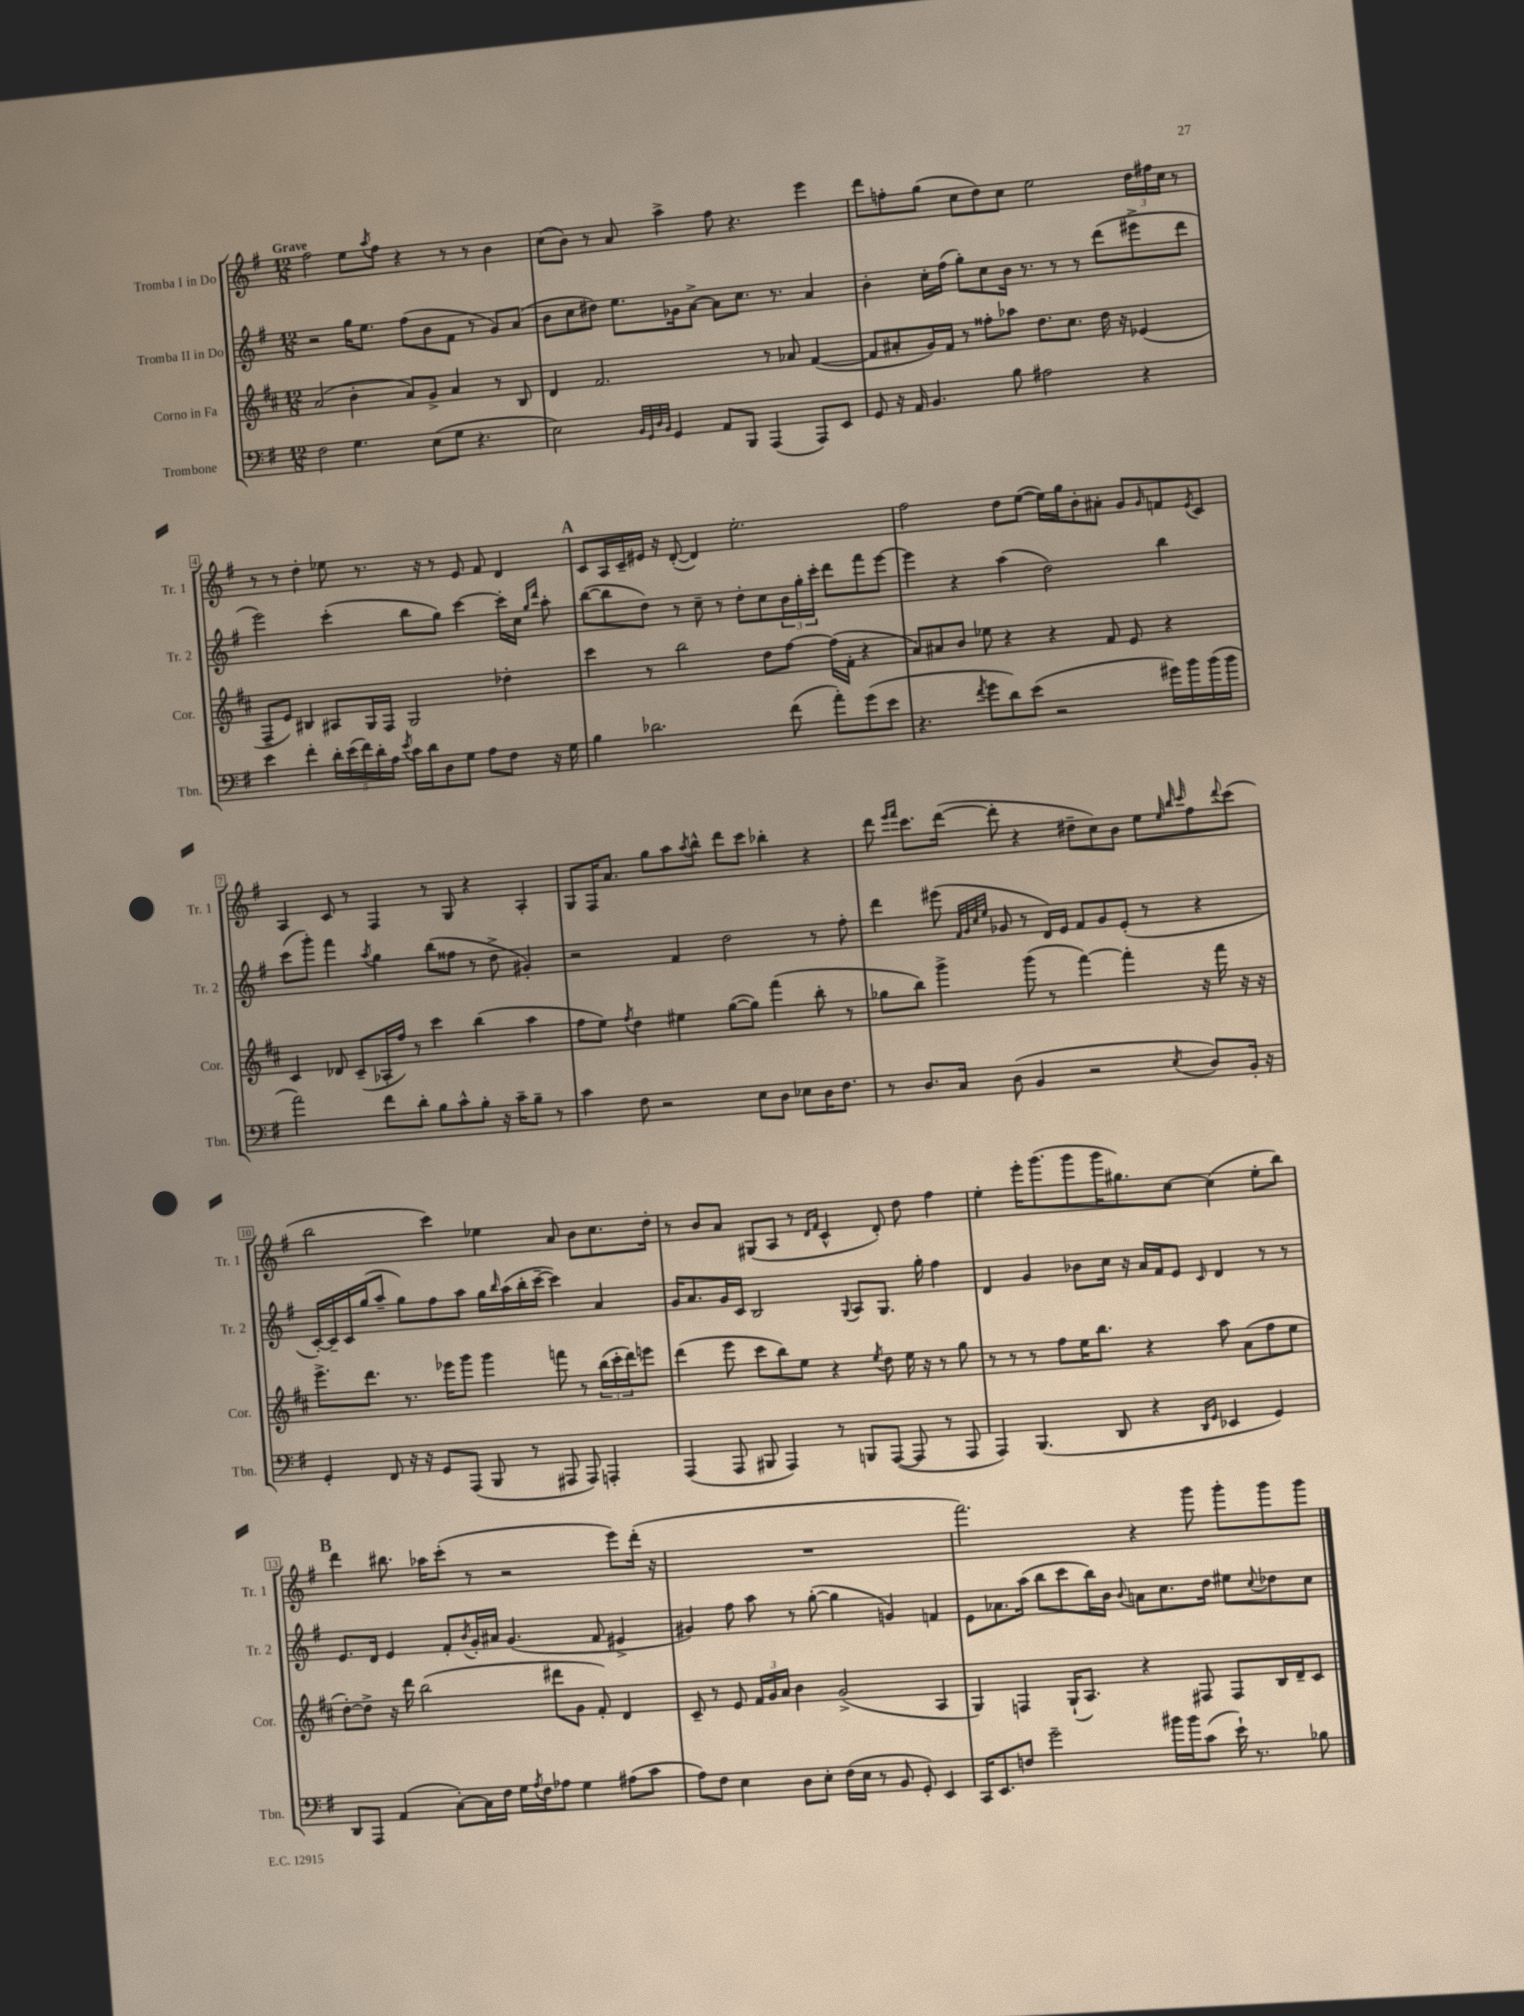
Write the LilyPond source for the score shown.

<<
\new StaffGroup <<
\new Staff = "s0" \with { instrumentName = "Tromba I in Do" shortInstrumentName = "Tr. 1" } {
    \clef treble \key g \major \numericTimeSignature \time 12/8 \tempo "Grave"
    fis''2 e''8 \acciaccatura { a''8 } fis''8 r4 r8 r8 b'4 |
    c''8( b'8) r8 a'8 a''4-> fis''8 r4. e'''4 |
    d'''8 f''8-. g''8( c''8 d''8) c''8 e''2 \tuplet 3/2 { d''16 fis''16 c''16 } r8 |
    r8 r8 d''4-. ees''8 r8. r16 r8 e'8 fis'8 d'4 |
    \mark \markup { \bold "A" } c'8 a16 c'16-- eis'16 r16 d'8~-.( d'4) e''2.-. |
    fis''2 d''8 e''8~( e''16) g''16 b'8-. ais'8-. g'8 \grace { g'16 } f'8 \acciaccatura { e'8 } c'8 |
    a4 c'8 r8 fis4 r8 g8 r4 a4-. |
    g8 fis16 a'8. g''8 a''8 \acciaccatura { a''8 } b''8-^ d'''8 c'''8 bes''4-. r4 |
    d'''8 \grace { e'''16 fis'''16 } c'''8. d'''16~( d'''8-. r4 dis''8-- c''8) b'8 e''8 \grace { e''32 b''32 c'''32 } fis''8 \appoggiatura { d'''8 } c'''8( |
    b''2 c'''4) ees''4 a'8 b'8 c''8. d''16-. |
    r8 b'8 a'8 gis8( a8 r8 \grace { d'16 fis'16 } c'4-^ d'8-.) d''8 fis''4 |
    e''4-. e'''16-. g'''8.( g'''8 g'''16 gis''8.) c''8~ c''4( e''8-. b''8) |
    \mark \markup { \bold "B" } d'''4 bis''8. aes''16 c'''8-.( r8 r2 e'''8) d'''16-.( r16 |
    R1. |
    fis'''2.) r4 g'''8 g'''8-. g'''8 g'''8 \bar "|." |
}
\new Staff = "s1" \with { instrumentName = "Tromba II in Do" shortInstrumentName = "Tr. 2" } {
    \clef treble \key g \major \numericTimeSignature \time 12/8
    r2 g''16 e''8. fis''8( b'8 fis'8 r8 g'8) a'8( |
    b'8 c''8 dis''8) e''8. ges'16 a'8~-> a'8 c''8. r8. a'4 |
    b'4-. c''16-. fis''16( g''8-.) c''8 b'16 r8. r8 r8 d'''8( eis'''8-> d'''8 |
    e'''2) c'''4-.( b''8 g''8) c'''4~ c'''16-. c''16 \grace { g''16 d'''16 } a''8-. |
    \mark \markup { \bold "A" } b''8~( b''8 d''8) r8 c''8-- r8 d''8-. c''8 \tuplet 3/2 { b'16 g''16-. c'''16-. } d'''8 fis'''8 e'''8~ |
    e'''4 r4 a''4( d''2) b''4 |
    c'''8( g'''8-.) fis'''4 \acciaccatura { a''8 } g''4 b''8( fisis''8 r8 d''8-> gis'4-.) |
    r2 fis'4 d''2 r8 fis''8-. |
    d'''4 eis'''8( \grace { fis'32 g'32 c''32 e''32 } ges'8 r8 d'16) e'16 fis'8 ges'8 e'8-.( r8 r4 |
    c'16~-.) c'16-- c'16 g''16( a''8-- g''8) fis''8 a''8 g''16 \grace { b''16 } a''16( b''16-. c'''16~-- c'''4) a'4 |
    g'16 a'8. g'16 c'16 b2 \appoggiatura { g8 } a8 g8. g''16-. fis''4 |
    d'4 g'4 bes'8 c''16 r16 a'16 fis'16 e'8 \grace { c'16 } d'4 r8 r8 |
    \mark \markup { \bold "B" } e'8. d'16 e'4 fis'8-. \acciaccatura { b'8 } g'16-. ais'16 g'4.( fis'8 eis'4-> |
    gis'4) fis''8 a''8 r8 g''8~-.( g''4 g'4) f'4 |
    e'8 aes'8. a''16( b''8 c'''8 b''16) b'16 \appoggiatura { b'8 } a'8 c''8. d''16 eis''8 \appoggiatura { c''8 } des''8 c''8 \bar "|." |
}
\new Staff = "s2" \with { instrumentName = "Corno in Fa" shortInstrumentName = "Cor." } {
    \clef treble \key d \major \numericTimeSignature \time 12/8
    a'2( b'4-. a'8) g'8-> a'4 r8 b8 |
    d'4 fis'2. r8 aes'8 fis'4~( |
    fis'8 ais'8-. g'16) fis'16 r8 fisis''8-. aes''8 d''8. cis''8. d''16 r16 ees'4( |
    fis8-- e'8) bis4 ais8 g16 fis16 g2 des''4-. |
    \mark \markup { \bold "A" } cis'''4 r8 b''2 d''8 fis''8~ fis''16( fis'16-. r4 |
    a'8) ais'8 b'8 ees''8 r4 r4 fis'8 e'8 r4 |
    cis'4 des'8 cis'8--( aes16-. fis''16) r8 cis'''4 b''4( a''4 |
    fis''8 e''8) \acciaccatura { fis''8 } d''4 eis''4 g''8~( g''8) fis'''4( b''8-. r8 |
    ges''8 b''8) g'''4-> g'''8( r8 fis'''4~) fis'''4-. r16 fis'''16 r16 r16 |
    e'''8.-> d'''8. r8. ees'''16 g'''8 g'''4 f'''8 r8 \tuplet 3/2 { b''16( cis'''16-. d'''16) } e'''8 |
    d'''4( e'''8 cis'''8 b''8) e''8 r4 \acciaccatura { e''8 } d''8 e''16 r16 r8 g''8 |
    r8 r8 r8 fis''8 e''16 b''8. r4 a''8 a'8( fis''8 e''8 |
    \mark \markup { \bold "B" } d''8~-.) d''8-> r16 d'''16 b''2( dis'''8 g'8 fis'8-.) d'4 |
    cis'8-- r8 e'8 \tuplet 3/2 { fis'16 g'16 a'16 } b'4 g'2->( a4 |
    g4) f4 g16-!( a8.) r4 fis8 fis8 b16 d'16-- cis'8 \bar "|." |
}
\new Staff = "s3" \with { instrumentName = "Trombone" shortInstrumentName = "Tbn." } {
    \clef bass \key g \major \numericTimeSignature \time 12/8
    fis2 g4. e8( g8 r4. |
    e2) \grace { b,32 g,32 d32 b,32 } g,4 a,8 b,,8 a,,4( a,,8) e,8 |
    g,8 r16 a,16 b,4. b8 ais2 r4 |
    e'4 fis'4-. \tuplet 5/4 { d'16-. e'16( fis'16) d'16-. a16 } \acciaccatura { e'8 } c'16 d'16 d8 g8 a8 fis8 r16 g16 |
    \mark \markup { \bold "A" } b4 des'2. fis'8( a'8-.) g'8( e'8 |
    r4. \acciaccatura { fis'8 } g'8 d'8) e'8( r2 gis'16) b'16 b'16( b'16 |
    a'2) fis'8 d'8-. b8 c'8-^ b8-. r16 c'16-- b8-- r8 |
    c'4 fis8 r2 e8 d8 ees8 d16 fis8. |
    r8 d8. c16 d8( b,4 r2 \acciaccatura { e8 } d8) b,16-. r16 |
    g,4-. fis,8 r16 r16 g,8 a,,8( b,,8 r8 ais,,8 ais,,8) a,,4-. |
    a,,4( a,,8 bis,,8 a,,4) r8 b,,8 a,,8~( a,,8 r8 a,,8 |
    a,,4) b,,4.( d,8 r4 \grace { d,16 g,16 } ees,4 g,4) |
    \mark \markup { \bold "B" } d,8 a,,8 a,4( c8~-.) c16 fis16 g16 \acciaccatura { a8 } fis16 aes8 g4 ais8( c'8 |
    a8) fis8 e4 d8 e8-. fis16( e16 r8 b,8 g,8-.) e,4 |
    c,16 e,8. f8 g'2-- bis'16 bis'16 c'8( e'16-!) r8. bes8 \bar "|." |
}
>>
>>
\layout { \context { \Score \override BarNumber.stencil = #(make-stencil-boxer 0.1 0.3 ly:text-interface::print) } }
